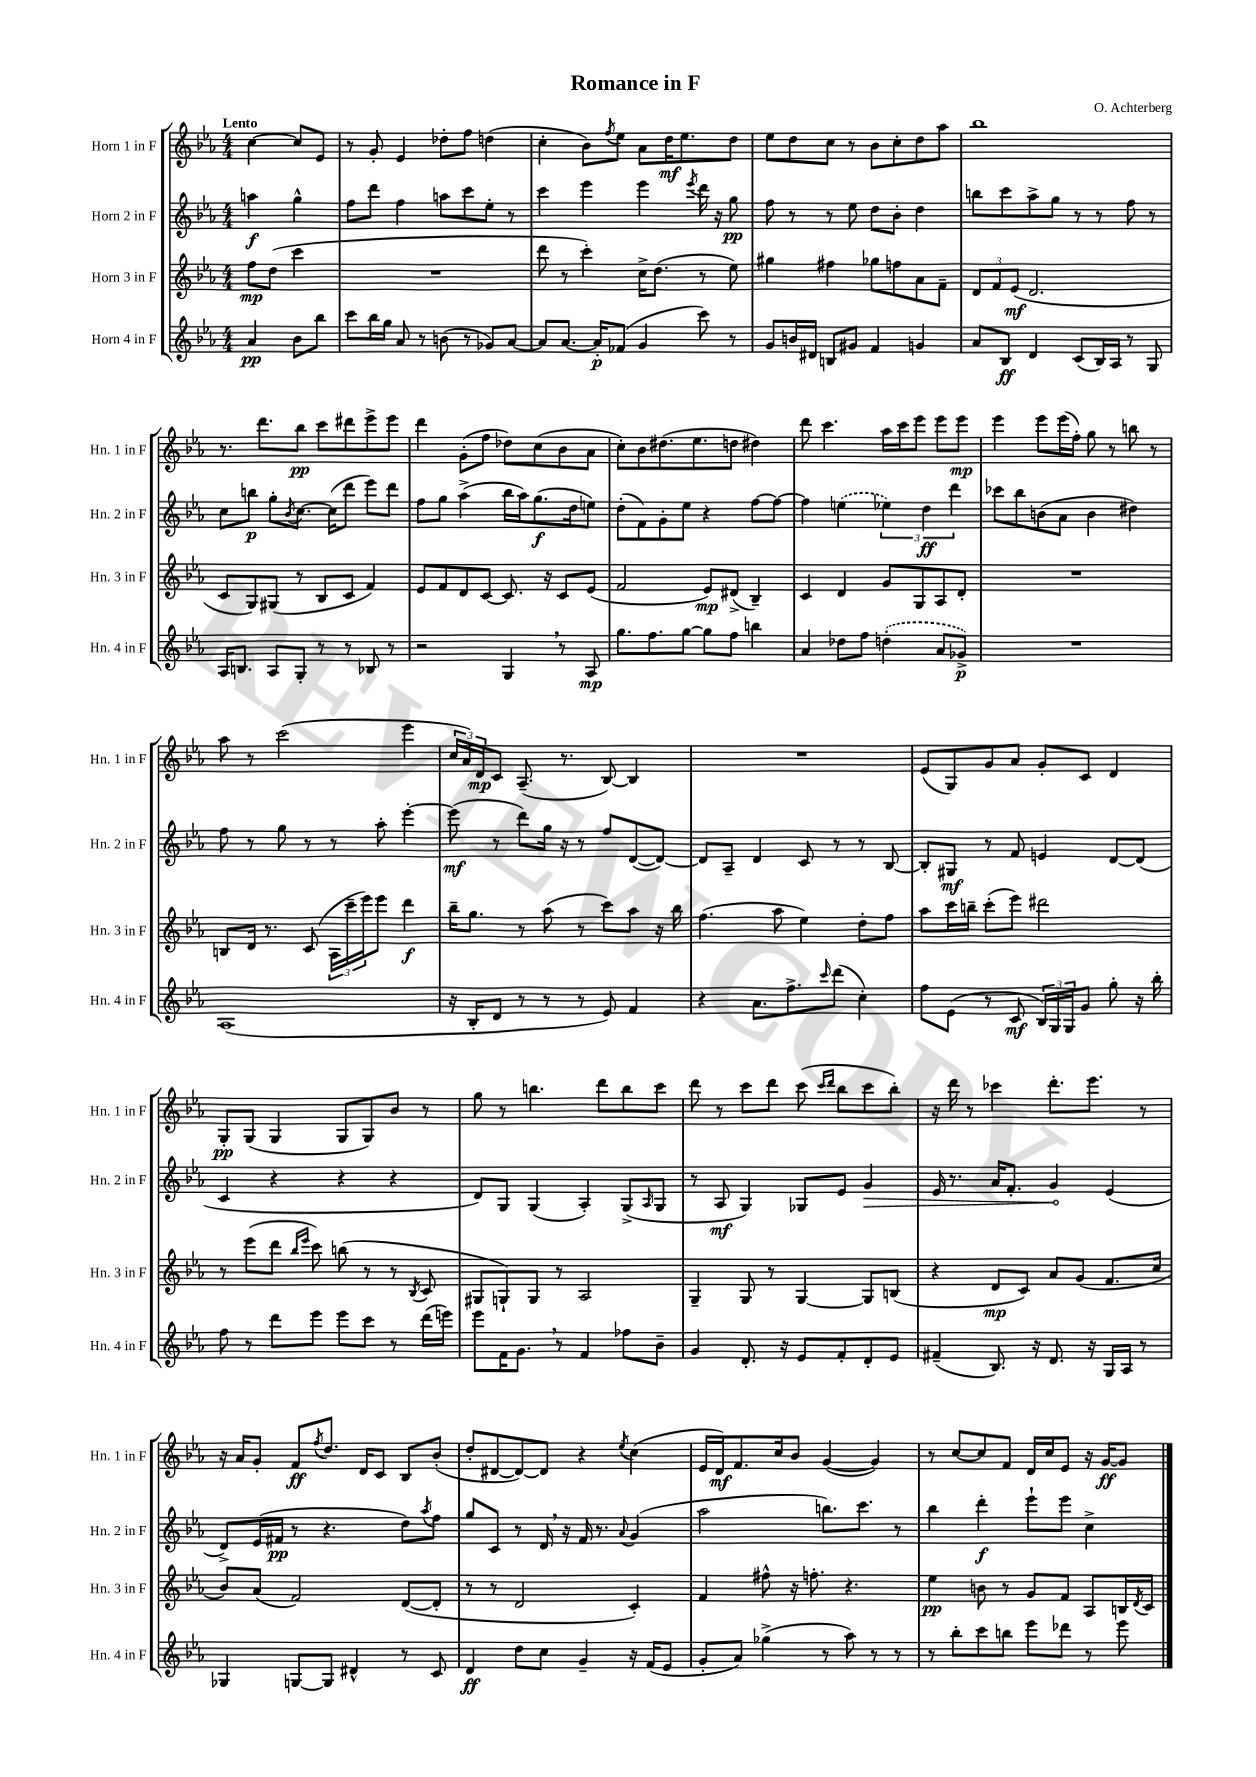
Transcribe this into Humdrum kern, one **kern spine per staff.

**kern	**kern	**kern	**kern
*staff4	*staff3	*staff2	*staff1
*clefG2	*clefG2	*clefG2	*clefG2
*k[b-e-a-]	*k[b-e-a-]	*k[b-e-a-]	*k[b-e-a-]
*M4/4	*M4/4	*M4/4	*M4/4
4a-	8ff	4aa	[4cc
.	(8dd	.	.
8b-	4ccc	4gg^^	8cc]
8bb-	.	.	8e-
=	=	=	=
8ccc	1r	8ff	8r
16bb-	.	8ddd	8g'
16gg	.	.	.
8a-	.	4ff	4e-
8r	.	.	.
(8b	.	8aa	8dd-'
8r	.	8ccc	8ff
8g-)	.	8ee-'	(4dd
[8a-	.	8r	.
=	=	=	=
8a-]	8ddd	4ccc	4cc'
[8.a-	8r	.	.
.	4ccc')	4eee-	8b-)
16a-']	.	.	.
.	.	.	8qff
(8f-	.	.	8ee-
4g	16cc^	4eee-	8a-
.	(8.dd	.	.
.	.	.	16dd
.	.	.	8.ee-
.	.	8qeee-	.
8ccc)	8r	16ddd	.
.	.	16r	.
8r	8ee-)	8gg	8dd
=	=	=	=
8g	4gg#	8ff	8ee-
16b	.	8r	8dd
16d#	.	.	.
8B	4ff#	8r	8cc
8g#	.	8ee-	8r
4f	8gg-	8dd	8b-
.	8ff	8b-'	8cc'
4g	8a-	4dd	8dd
.	8f~	.	8aa-
=	=	=	=
8a-	12d	8bb	1bb-
.	12f	.	.
8B-	.	8ccc	.
.	(12e-	.	.
4d	2.d	8aa-^	.
.	.	8gg	.
(8c	.	8r	.
16B-)	.	8r	.
16A-	.	.	.
8r	.	8ff	.
8G	.	8r	.
=	=	=	=
16A-	8c	8cc	8.r
8.B	.	.	.
.	8G)	8bb	.
.	.	.	8.ddd
8A-	(8G#	8gg'	.
.	.	8qb-	.
8G'	8r	[8.cc	8bb-
8r	8B-	.	8ccc
.	.	(16cc]	.
8r	8c	8ddd	8ddd#
8B-	4f)	8eee-)	8eee-^
8r	.	8ddd	8eee-
=	=	=	=
2r	8e-	8ff	4ddd
.	8f	8gg	.
.	8d	(4aa-^	(8g'
.	[8c	.	8ff
4G	8.c]	16bb-	8dd-)
.	.	16aa-)	.
.	.	(8.gg	(8cc
.	16r	.	.
8r	8c	.	8b-
.	.	16dd	.
8A-	(8e-	8ee)	8a-
=	=	=	=
8.gg	2f	(8dd'	8cc')
.	.	8f)	8b-
8.ff	.	.	.
.	.	8g'	(8.dd#
[8gg	.	8ee-	.
.	.	.	8.ee-
8gg]	8e-)	4r	.
8ff	(8d#^	.	8dd
4bb	4B-~)	[8ff	4dd#)
.	.	8ff_	.
=	=	=	=
4a-	4c	4ff]	8ddd
.	.	.	4.ccc
8dd-	4d	(4ee	.
8ff	.	.	.
(4dd'	8g	6ee-)	16aa-
.	.	.	16ccc
.	8G	.	8eee-
.	.	6dd	.
8a-	8A-	.	8eee-
.	.	6ddd	.
8g-^)	8d'	.	8eee-
=	=	=	=
1r	1r	8ccc-	4eee-
.	.	8bb-	.
.	.	(8b	8eee-
.	.	8a-	(16eee-
.	.	.	16ff')
.	.	4b	8gg
.	.	.	8r
.	.	4dd#)	8bb
.	.	.	8r
=	=	=	=
(1A-	8B	8ff	8aa-
.	16d	8r	8r
.	8.r	.	.
.	.	8gg	(2ccc
.	(8c	8r	.
.	24A-	8r	.
.	24ccc~	.	.
.	24eee-)	.	.
.	8eee-	8aa-'	.
.	4ddd	[4eee-'	4eee-
=	=	=	=
16r	16bb-~	(8eee-]	24cc
.	.	.	24a-)
16B-'	8.gg	.	.
.	.	.	24d
8d	.	8r	8c
8r	8r	8ddd)	(8.A-~
8r	(8aa-	16gg	.
.	.	16r	8.r
8r	8r	8r	.
8e-)	8ccc)	8ff	[8B-)
4f	8aa-	([8d	4B-]
.	16r	8d_)	.
.	16bb-	.	.
=	=	=	=
4r	(4.ff	8d]	1r
.	.	8A-~	.
8.a-	.	4d	.
.	8aa-	.	.
8.ff^	.	.	.
.	4ee-)	8c	.
16qqccc	.	.	.
(8ddd	.	8r	.
4cc')	8dd'	8r	.
.	8ff	[8B-	.
=	=	=	=
8ff	8aa-	8B-']	(8e-
(8e-	16ccc	8G#	8G)
.	16bb~	.	.
8r	(8ccc'	8r	8g
8c	8eee-)	8f	8a-
24B-)	2ddd#	4e	8g'
24G	.	.	.
24G	.	.	.
8g	.	.	8c
8gg'	.	[8d	4d
16r	.	(8d]	.
16bb-'	.	.	.
=	=	=	=
8ff	8r	4c	8G'
8r	(8eee-	.	(8G
8ddd	8ddd	4r	4G
.	16qqbb-	.	.
.	16qqeee-	.	.
8eee-	8ccc)	.	.
8eee-	(8bb	4r	8G
8ccc	8r	.	8G)
8r	8r	4r	8b-
.	8qB-	.	.
(16ddd	8c	.	8r
16eee)	.	.	.
=	=	=	=
8eee-	8G#	8d)	8gg
16f	8G`)	8G	8r
8.g	.	.	.
.	8G	(4G	4.bb
8r	8r	.	.
4f	2A-	4A-')	.
.	.	.	8ddd
8ff-	.	(8G^	8bb
.	.	16qqA-	.
8b-~	.	8G	8ccc
=	=	=	=
4g	4G~	8r	8ddd
.	.	8A-	8r
8.d'	8G	4G)	8ccc
.	8r	.	8ddd
16r	.	.	.
8e-	[4G	8G-	(8ccc
.	.	.	16qqccc
.	.	.	16qqddd
8f'	.	8e-	8bb-
8d'	8G]	4g	8ccc
8e-	(8B	.	8bb-')
=	=	=	=
(4f#~	4r	16e-	16r
.	.	8.r	16ddd
.	.	.	8r
8.B-)	8d	16a-	4ccc-
.	.	8.f'	.
.	8c)	.	.
16r	.	.	.
8.d	8a-	4g	8.ddd'
.	(8g	.	.
16r	.	.	8.eee-
16G	8.f	(4e-	.
16A-	.	.	.
8r	.	.	8r
.	16cc	.	.
=	=	=	=
4G-	8b-)	8d^)	16r
.	.	.	16a-
.	(8a-	(16e-	8g'
.	.	16f#	.
[8G	2f)	8r	8f
.	.	.	8qff
8G]	.	4.r	8.dd
4d#^^	.	.	.
.	.	.	16d
.	.	.	8c
8r	([8d	8dd)	8B-
.	.	8qaa-	.
8c	8d']	8ff	(8b-'
=	=	=	=
4d	8r	8gg	8dd'
.	8r	8c	[8d#
8dd	2d	8r	8d#_)
8cc	.	16d	8d#]
.	.	16r	.
4g~	.	16f	4r
.	.	8.r	.
.	.	8qqa-	8qee-
16r	4c')	(4g	(4cc
(16f	.	.	.
8e-	.	.	.
=	=	=	=
8g'	4f	2aa-	16e-
.	.	.	16d)
8a-)	.	.	8.f
(4gg-^	8ff#^^	.	.
.	.	.	16cc
.	16r	.	8b-
.	8.ff'	.	.
8r	.	8.bb)	([4g
8aa-)	4.r	.	.
.	.	8.ccc	.
8r	.	.	4g])
8r	.	8r	.
=	=	=	=
8r	4ee-	4bb-	8r
8bb-'	.	.	[8cc
8ccc	8b	4ddd'	8cc]
8bb	8r	.	8f
8eee-	8g	8eee-`	16d
.	.	.	16cc
8ddd-	8f	8eee-	8e-
8r	8A-	4cc^	16r
.	.	.	[16g
8eee-	16B	.	8g]
.	8qd	.	.
.	16c	.	.
==	==	==	==
*-	*-	*-	*-
